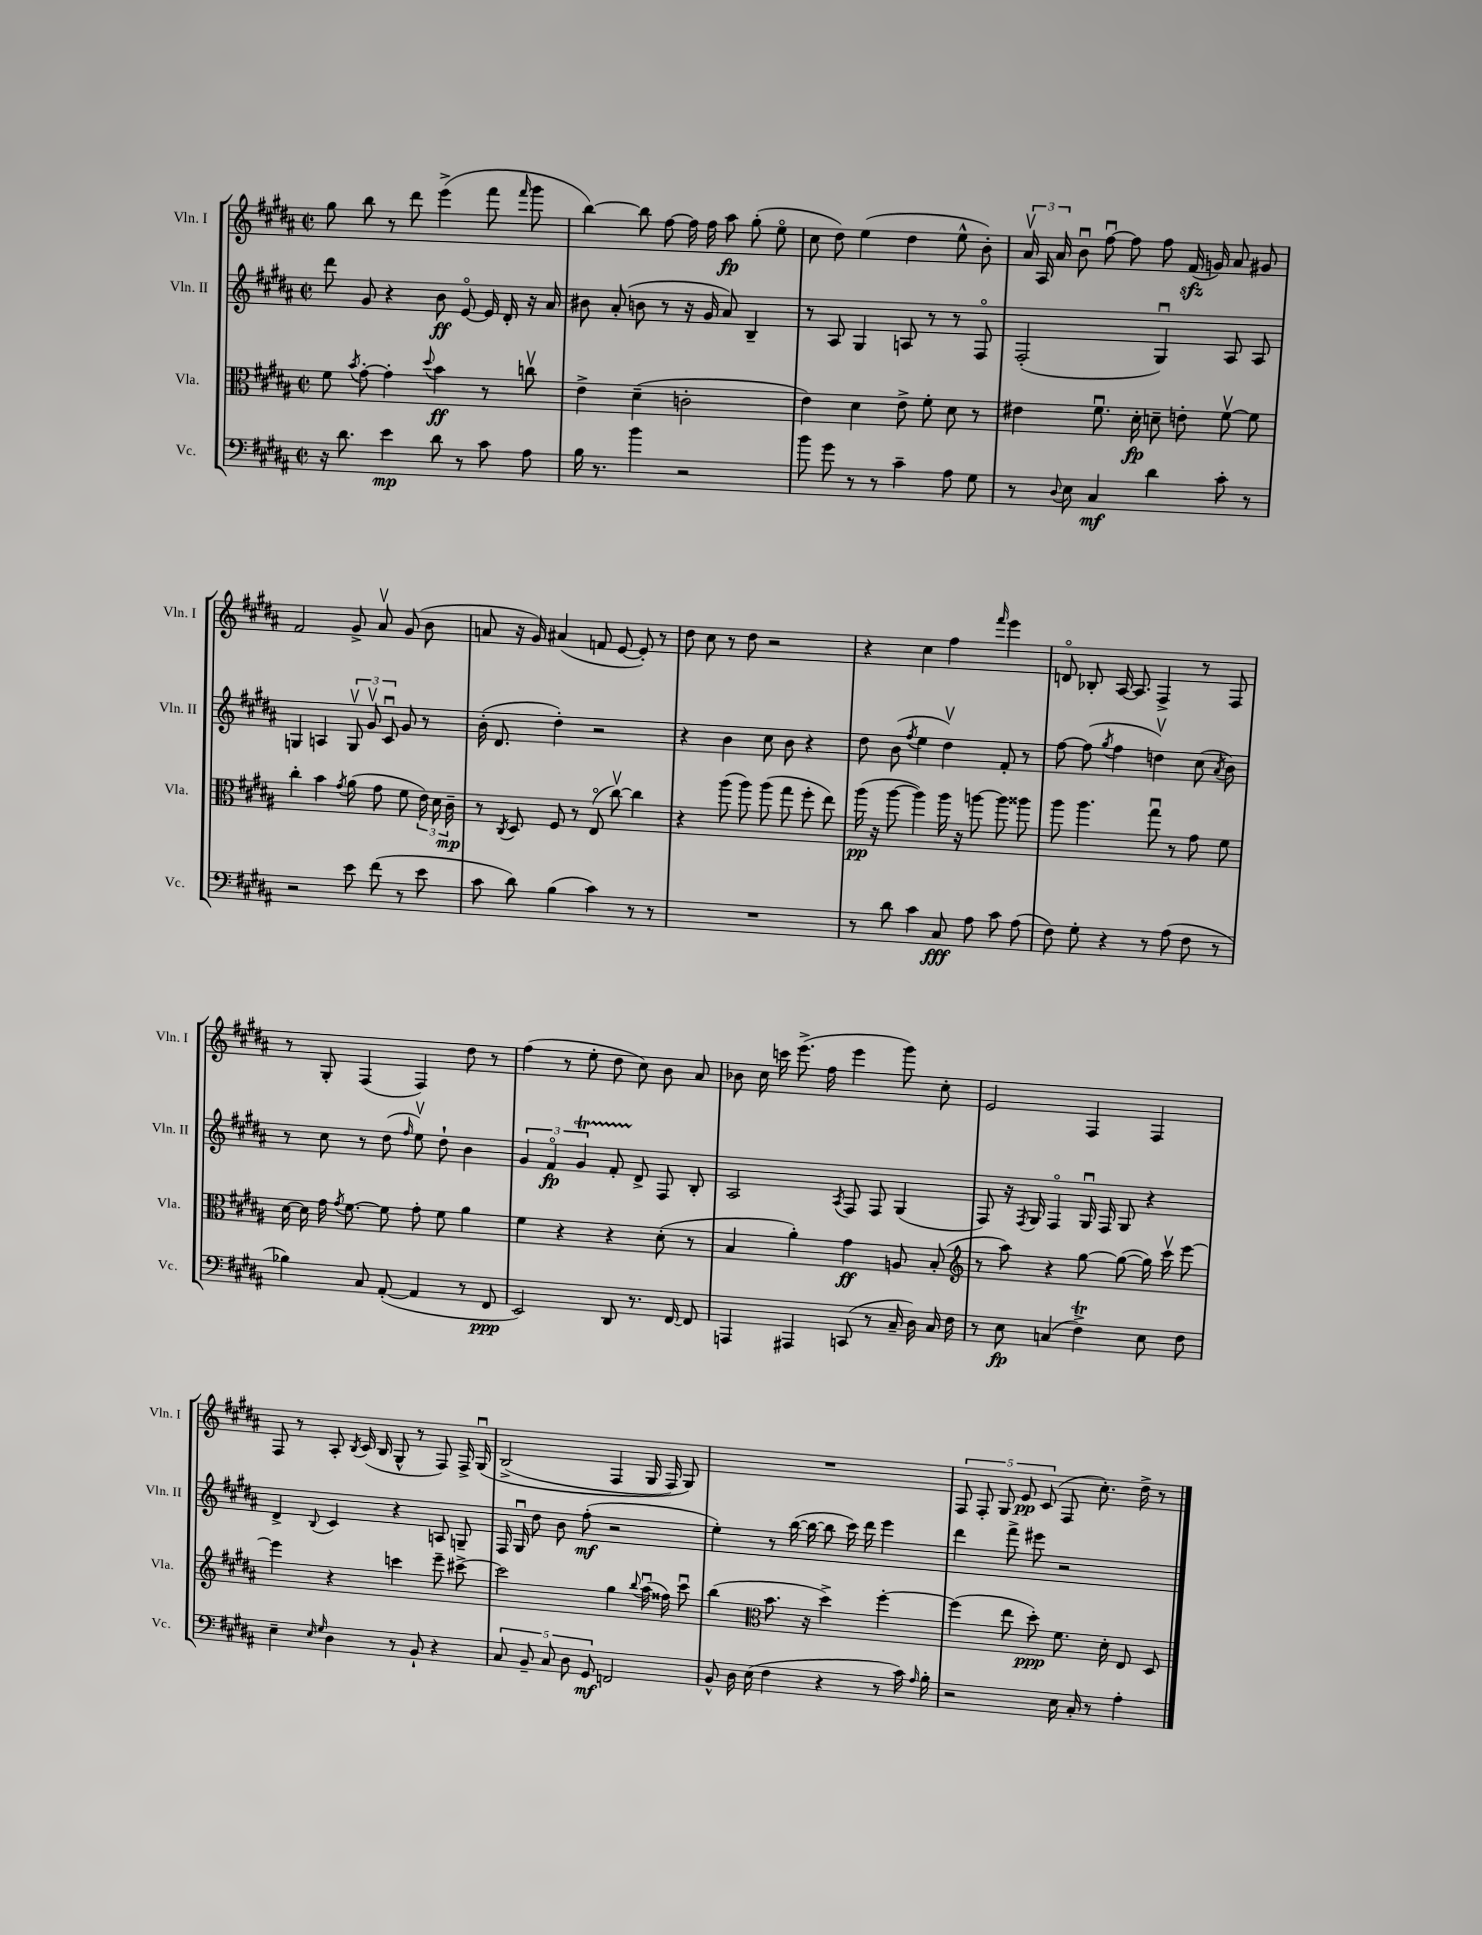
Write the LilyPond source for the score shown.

<<
\new StaffGroup <<
\new Staff = "s0" \with { instrumentName = "Vln. I" shortInstrumentName = "Vln. I" } {
    \clef treble \key b \major \defaultTimeSignature \time 2/2
    \autoBeamOff gis''8 b''8 r8 dis'''8 e'''4->( fis'''8 \grace { fis'''16 } gis'''8 |
    b''4~) b''8 fis''8~ fis''16 fis''16 ais''8\fp gis''8-.( e''8\flageolet |
    cis''8 dis''8) e''4( dis''4 e''8-^ b'8-.) |
    \tuplet 3/2 { ais'16\upbow ais16 ais'16 } b'8\downbow fis''8~\downbow fis''8 fis''8 fis'16\sfz( g'16) ais'8 gis'8 |
    fis'2 gis'8-> ais'8\upbow gis'8( b'8 |
    a'8 r16 gis'16) ais'4( f'8 e'8~ e'8-.) r8 |
    dis''8 cis''8 r8 dis''8 r2 |
    r4 cis''4 fis''4 \grace { fis'''16 } e'''4 |
    d'8\flageolet bes8-. ais16~ ais8. fis4-> r8 fis8 |
    r8 gis8-. fis4( fis4) dis''8 r8 |
    fis''4( r8 e''8-. dis''8 cis''8) b'8 ais'8 |
    bes'8 cis''16 c'''16 e'''8.->( fis''16 e'''4 gis'''8) cis''8-. |
    e'2 fis4 fis4 |
    fis8 r8 ais8-. \acciaccatura { b8 } cis'16( b16 gis8-^ r8 fis8) fis16-> gis16\downbow\( |
    b2->( fis4 gis16 fis16) gis8\) |
    R1 |
    \tuplet 5/4 { fis8 fis8-. gis8 e'8\pp cis'8( } fis8 cis''8.-.) dis''16-> r8 \bar "|." |
}
\new Staff = "s1" \with { instrumentName = "Vln. II" shortInstrumentName = "Vln. II" } {
    \clef treble \key b \major \defaultTimeSignature \time 2/2
    \autoBeamOff dis'''8 gis'8 r4 b'8\ff e'8~\flageolet e'16 dis'16-. r16 ais'16 |
    bis'8 ais'8-.( b'8 r8 r16 gis'16 ais'8) b4-- |
    r8 ais8 gis4 a8 r8 r8 fis8\flageolet |
    fis2-.( gis4\downbow) ais8 ais8 |
    g4 a4 \tuplet 3/2 { g8\upbow gis'8\upbow cis'8\downbow } gis'8 r8 |
    b'16-.( dis'8. dis''4-.) r2 |
    r4 b'4 cis''8 b'8 r4 |
    dis''8 b'8( \acciaccatura { fis''8 } e''4 dis''4\upbow) fis'8-. r8 |
    fis''8~ fis''8( \acciaccatura { gis''8 } fis''4 d''4\upbow) cis''8( \acciaccatura { ais'8 } b'8) |
    r8 cis''8 r8 dis''8( \grace { fis''16 } e''8\upbow) dis''8-! b'4 |
    \tuplet 3/2 { gis'4 fis'4\flageolet\fp gis'4\startTrillSpan } fis'8-. dis'8->\stopTrillSpan fis8 b8-. |
    ais2 \acciaccatura { ais8 } fis8 fis8 gis4( |
    fis8) r16 \acciaccatura { fis8 } gis16 fis4\flageolet gis16\downbow fis16 gis8 r4 |
    dis'4-> \appoggiatura { b8 } cis'4 r4 a8 g8-- |
    fis16 gis16\downbow dis''8 b'8 fis''8-.\mf( r2 |
    e''4-.) r8 b''16~( b''16~ b''8 cis'''16) dis'''16 e'''4 |
    dis'''4 fis'''8-> eis'''8 r2 \bar "|." |
}
\new Staff = "s2" \with { instrumentName = "Vla." shortInstrumentName = "Vla." } {
    \clef alto \key b \major \defaultTimeSignature \time 2/2
    \autoBeamOff fis'8 \acciaccatura { b'8 } gis'8~-. gis'4-. \appoggiatura { dis''8 } b'4\ff r8 c''8\upbow |
    e'4-> dis'4--( c'2-. |
    e'4) dis'4 e'8-> fis'8-. dis'8 r8 |
    eis'4 fis'8.\downbow dis'16-.\fp d'8-- e'8-. fis'8~\upbow fis'8 |
    cis''4-. b'4 \acciaccatura { gis'8 } ais'8( gis'8 fis'8 \tuplet 3/2 { e'16) dis'16 cis'16--\mp } |
    r8 \acciaccatura { cis8 } dis8 fis8 r8 e8\flageolet( cis''8~\upbow) cis''4 |
    r4 ais''8( ais''8) ais''8( gis''8 fis''8-. e''8) |
    ais''16\pp( r16 ais''8~ ais''4) ais''16 r16 a''8~ a''8 aisis''8 |
    ais''8 ais''4. gis''8\downbow r8 gis'8 fis'8 |
    dis'16~ dis'16 gis'16 \acciaccatura { gis'8 } fis'8.~ fis'8 gis'8-. fis'8 ais'4 |
    fis'4 r4 r4 dis'8-.( r8 |
    b4 ais'4-.) gis'4\ff a8 b8-.( |
    \clef treble r8 ais''8) r4 gis''8~ gis''8~( gis''16) cis'''16\upbow e'''8~ |
    e'''4 r4 c'''4 e'''8-- cis'''8~-> |
    cis'''2 gis''4 \appoggiatura { b''8 } ais''16\downbow( fisis''16) cis'''8\downbow |
    b''4( \clef alto b'8. r16 dis''4->) fis''4~-. |
    fis''4( e''8 dis''8-.\ppp) fis'8. dis'16-. e8 dis8 \bar "|." |
}
\new Staff = "s3" \with { instrumentName = "Vc." shortInstrumentName = "Vc." } {
    \clef bass \key b \major \defaultTimeSignature \time 2/2
    \autoBeamOff r16 dis'8. e'4\mp dis'8 r8 cis'8 ais8 |
    b16 r8. b'4 r2 |
    b'8 gis'8 r8 r8 cis'4-- ais8 gis8 |
    r8 \appoggiatura { dis8 } e8 cis4\mf dis'4 cis'8-. r8 |
    r2 e'8 fis'8( r8 e'8 |
    cis'8 dis'8) b4( cis'4) r8 r8 |
    R1 |
    r8 dis'8 cis'4 cis8\fff ais8 cis'8 ais8( |
    fis8) gis8-. r4 r8 ais8( fis8 r8 |
    bes4) cis8 ais,8~-.( ais,4 r8 fis,8\ppp |
    e,2) dis,8 r8. fis,16~ fis,8 |
    a,,4 ais,,4 c,8( r8 cis16-- dis16) cis16 fis16 |
    r8 e8\fp c4( fis4->\trill) e8 fis8 |
    e4-- \grace { e16 gis16 } dis4 r8 b,8-! r4 |
    \tuplet 5/4 { cis8 b,8-- cis8 dis8 gis,8\mf } f,2 |
    b,8-^ dis16 e16( fis4 r4 r8 cis'16) \grace { ais16 } b16-. |
    r2 e16 cis16-. r8 ais4-. \bar "|." |
}
>>
>>
\layout { \context { \Score \remove "Bar_number_engraver" } }
